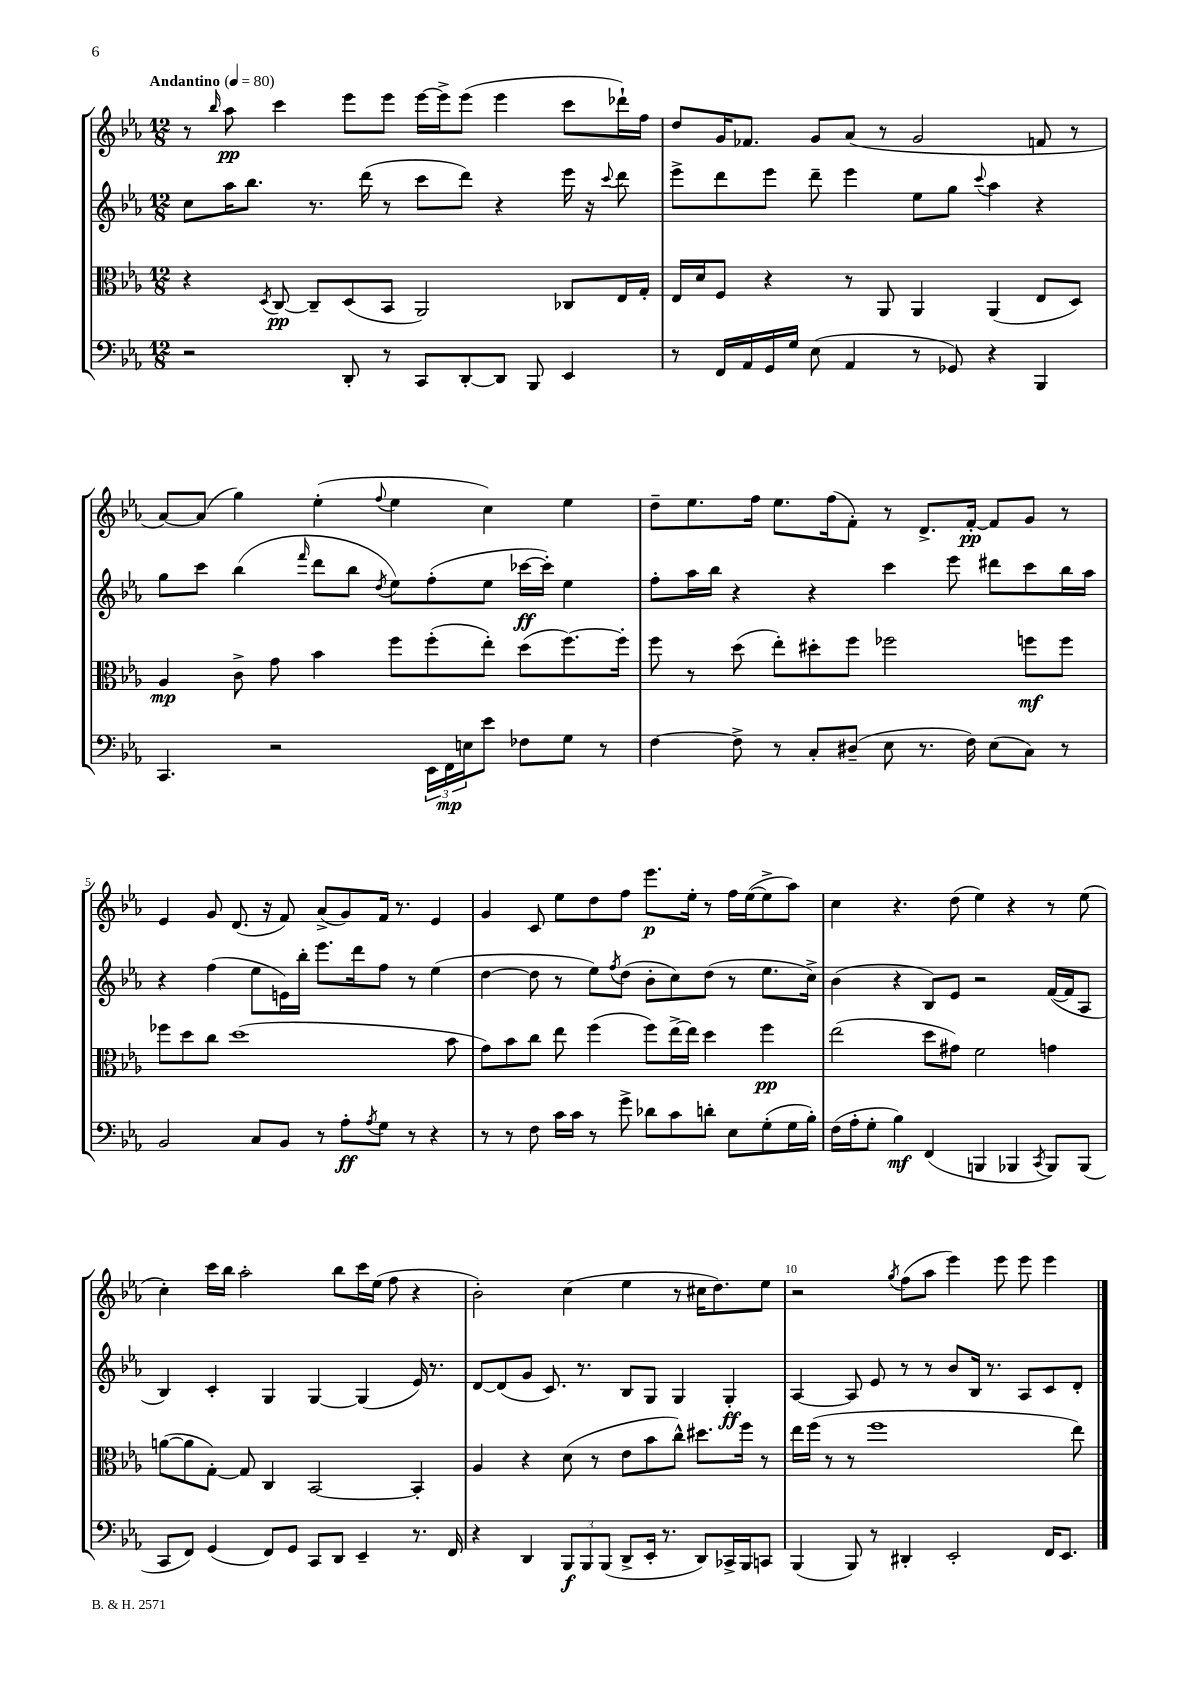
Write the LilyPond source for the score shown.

<<
\new StaffGroup <<
\new Staff = "s0" {
    \clef treble \key ees \major \numericTimeSignature \time 12/8 \tempo "Andantino" 4 = 80
    r8 \grace { bes''16 } aes''8\pp c'''4 ees'''8 ees'''8 ees'''16~ ees'''16-> ees'''8( ees'''4 c'''8 des'''16-!) f''16 |
    d''8 g'16 fes'8. g'8 aes'8( r8 g'2 f'8 r8 |
    aes'8~) aes'8( g''4) ees''4-.( \appoggiatura { f''8 } ees''4 c''4) ees''4 |
    d''8-- ees''8. f''16 ees''8. f''16( f'8-.) r8 d'8.-> f'16~-.\pp f'8 g'8 r8 |
    ees'4 g'8 d'8.( r16 f'8) aes'8->( g'8) f'16 r8. ees'4 |
    g'4 c'8 ees''8 d''8 f''8 ees'''8.\p ees''16-. r8 f''16 ees''16~( ees''8-> aes''8) |
    c''4 r4. d''8( ees''4) r4 r8 ees''8( |
    c''4-.) c'''16 bes''16 aes''2-. bes''8 c'''16 ees''16( f''8 r4 |
    bes'2-.) c''4( ees''4 r8 cis''16 d''8.) ees''8 |
    r2 \acciaccatura { g''8 } f''8( aes''8 ees'''4) ees'''8 ees'''8 ees'''4 \bar "|." |
}
\new Staff = "s1" {
    \clef treble \key ees \major \numericTimeSignature \time 12/8
    c''8 aes''16 bes''8. r8. d'''16( r8 c'''8 d'''8) r4 ees'''16 r16 \appoggiatura { c'''8 } d'''8 |
    ees'''8-> d'''8 ees'''8 d'''8-- ees'''4 ees''8 g''8 \appoggiatura { c'''8 } aes''4 r4 |
    g''8 c'''8 bes''4( \grace { f'''16 } d'''8 bes''8 \acciaccatura { d''8 } ees''8) f''8-.( ees''8 ces'''16~\ff ces'''16-.) ees''4 |
    f''8-. aes''16 bes''16 r4 r4 c'''4 ees'''8 dis'''8 c'''8 bes''16 aes''16 |
    r4 f''4( ees''8 e'16) bes''16-. ees'''8. d'''16 f''8 r8 ees''4( |
    d''4~ d''8 r8 ees''8) \acciaccatura { f''8 } d''8( bes'8-. c''8) d''8( r8 ees''8. c''16->) |
    bes'4( r4 bes8) ees'8 r2 f'16~( f'16 aes8 |
    bes4) c'4-. g4 g4~ g4( ees'16) r8. |
    d'8~ d'8( g'8 c'8.) r8. bes8 g8 g4 g4-.\ff |
    aes4~ aes8 ees'8 r8 r8 bes'8 bes16 r8. aes8 c'8 d'8-. \bar "|." |
}
\new Staff = "s2" {
    \clef alto \key ees \major \numericTimeSignature \time 12/8
    r4 \acciaccatura { d8 } c8~\pp c8-- d8( bes,8 aes,2) ces8 ees16 g16-. |
    ees16 d'16 f8 r4 r8 aes,8 aes,4 aes,4( ees8 d8) |
    aes4\mp c'8-> g'8 bes'4 f''8 f''8-.( ees''8-.) d''8( f''8.~) f''16-. |
    f''8 r8 d''8( ees''8-.) dis''8-. f''8 fes''2 f''8\mf f''8 |
    fes''8 d''8 c''8 d''1( bes'8 |
    g'8) bes'8 c''8 ees''8 f''4( f''8) ees''16~-> ees''16 d''4 f''4\pp |
    ees''2( d''8 gis'8) f'2 g'4 |
    a'8~( a'8 g8~-.) g8 c4 bes,2~ bes,4-. |
    aes4 r4 d'8( r8 ees'8 bes'8 c''8-^) dis''8. f''16 r8 |
    ees''16 f''16( r8 r8 f''1 ees''8) \bar "|." |
}
\new Staff = "s3" {
    \clef bass \key ees \major \numericTimeSignature \time 12/8
    r2 d,8-. r8 c,8 d,8~-. d,8 bes,,8 ees,4 |
    r8 f,16 aes,16 g,16 g16 ees8( aes,4 r8 ges,8) r4 bes,,4 |
    c,4. r2 \tuplet 3/2 { ees,16 f,16\mp e16 } ees'8 fes8 g8 r8 |
    f4~ f8-> r8 c8-. dis8--( ees8 r8. f16) ees8( c8) r8 |
    bes,2 c8 bes,8 r8 aes8-.\ff \acciaccatura { aes8 } g8 r8 r4 |
    r8 r8 f8 c'16 c'16 r8 g'8-> des'8 c'8 d'8-. ees8 g8-.( g16 bes16-.) |
    f16( aes16-. g8-. bes4\mf) f,4( b,,4 bes,,4 \acciaccatura { c,8 } bes,,8) bes,,8( |
    c,8 f,8) g,4( f,8) g,8 c,8 d,8 ees,4-- r8. f,16 |
    r4 d,4 \tuplet 3/2 { bes,,8\f bes,,8 bes,,8( } d,8-> ees,16-. r8. d,8) ces,16-> bes,,16 c,8 |
    bes,,4( bes,,8) r8 dis,4-. ees,2-. f,16 ees,8. \bar "|." |
}
>>
>>
\layout { \context { \Score \override BarNumber.break-visibility = ##(#f #t #t) barNumberVisibility = #(every-nth-bar-number-visible 5) } }
